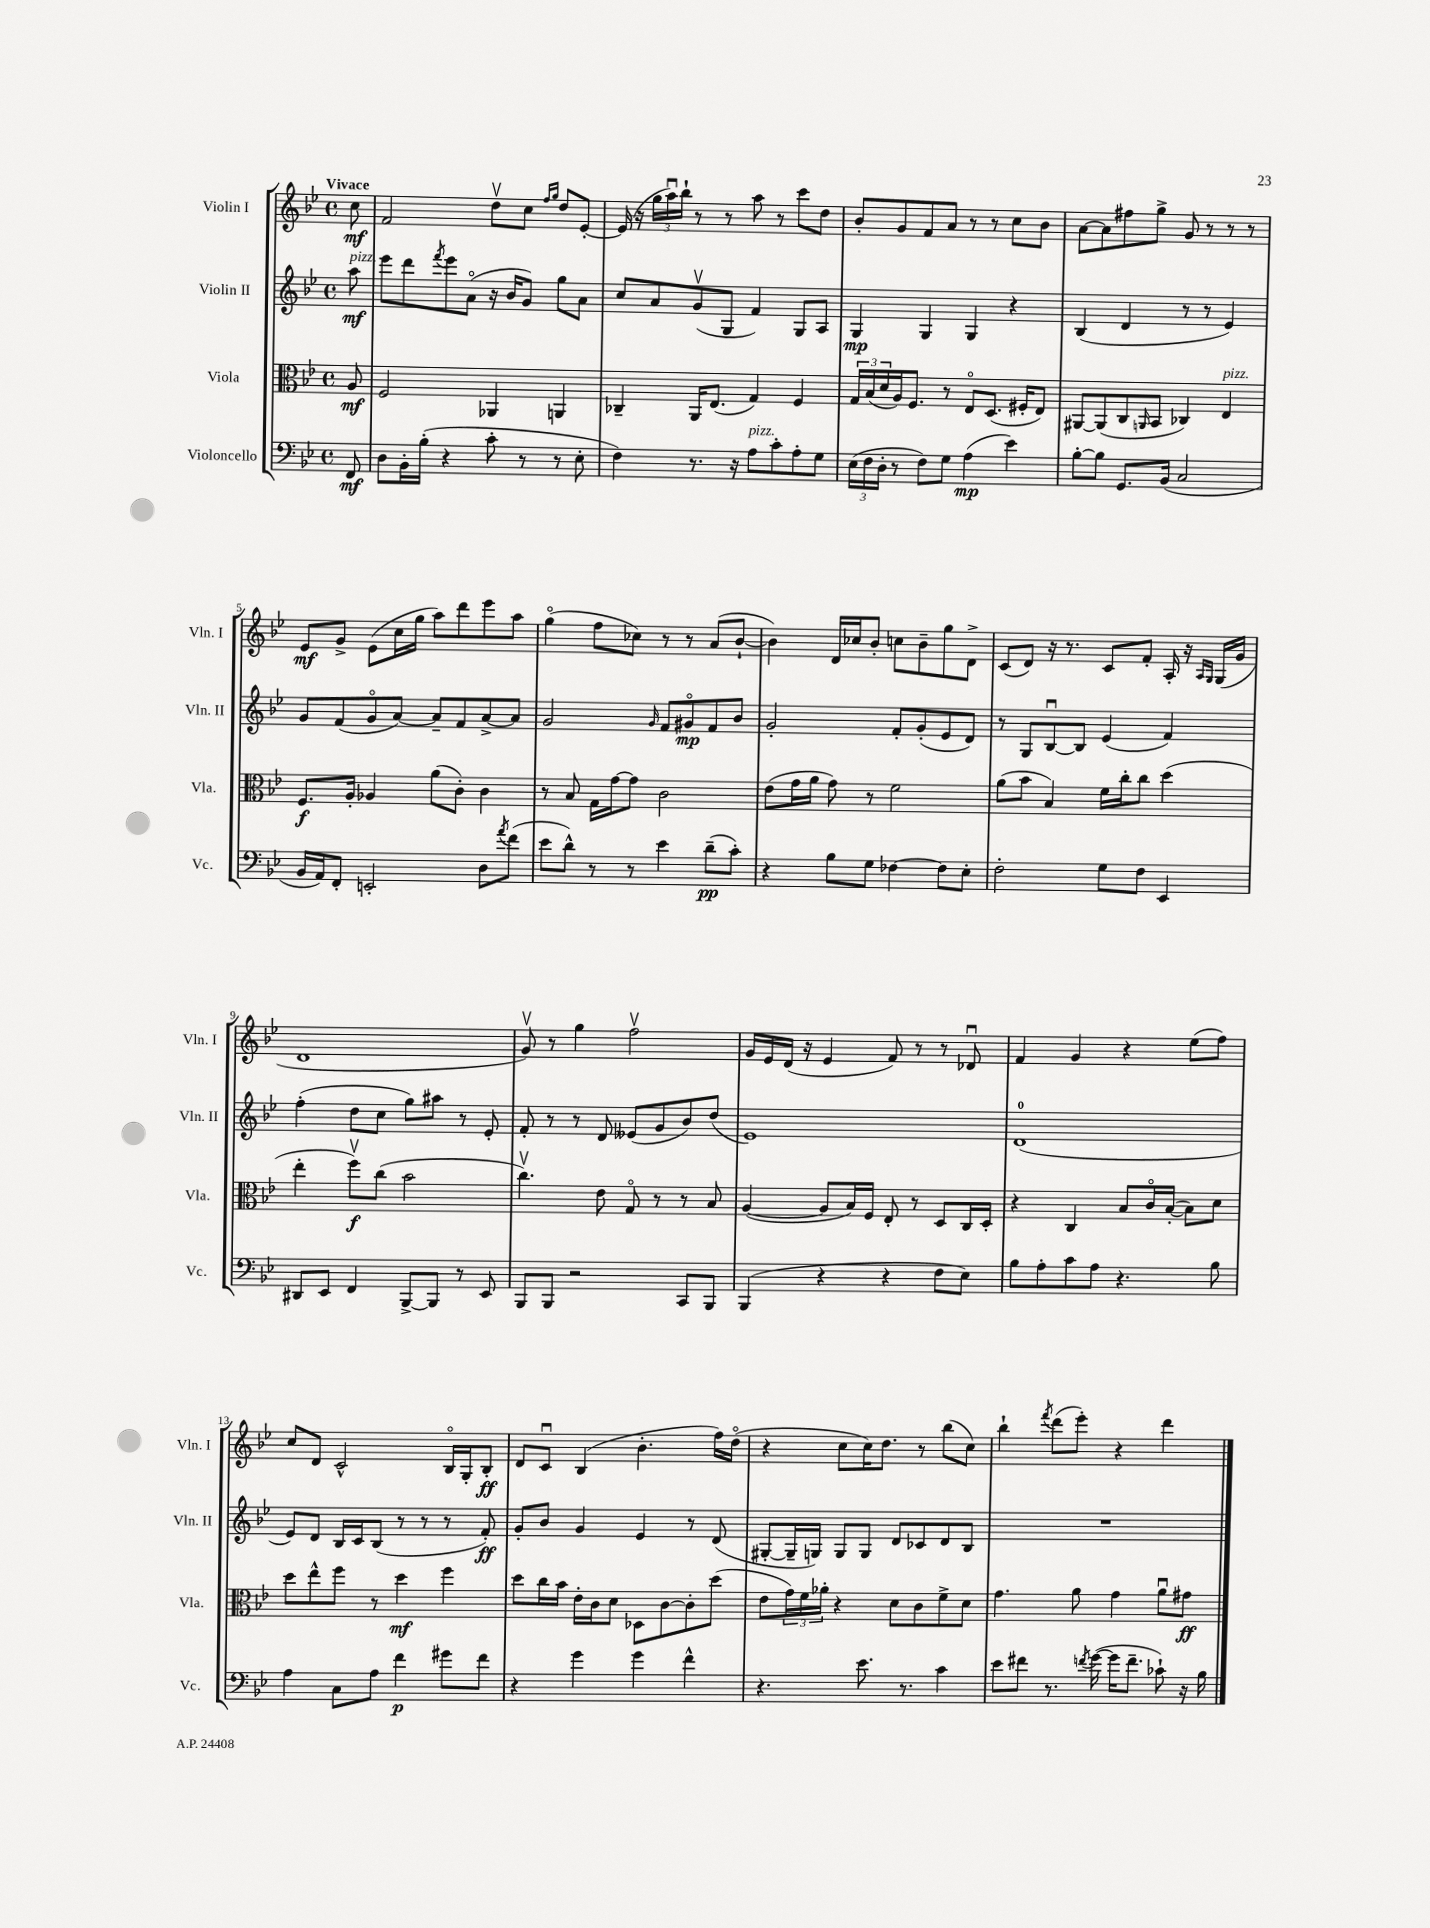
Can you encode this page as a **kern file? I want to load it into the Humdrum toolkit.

**kern	**kern	**kern	**kern
*staff4	*staff3	*staff2	*staff1
*clefF4	*clefC3	*clefG2	*clefG2
*k[b-e-]	*k[b-e-]	*k[b-e-]	*k[b-e-]
*M4/4	*M4/4	*M4/4	*M4/4
*met(c)	*met(c)	*met(c)	*met(c)
8FF	8A	8aa	8cc
=	=	=	=
8D	2F	8eee-	2f
16BB-'	.	8ddd	.
(16B-'	.	.	.
.	.	8qfff	.
4r	.	8eee-	.
.	.	(8ao	.
8c'	4AA-	16r	8ddv
.	.	16b-	.
8r	.	8g)	8cc
.	.	.	16qqff
.	.	.	16qqgg
8r	4AA	8gg	8dd
8E-'	.	8a	[8e-'
=	=	=	=
4F)	4C-~	8cc	(16e-]
.	.	.	16r
.	.	8a	24gg
.	.	.	24aau)
.	.	.	24bb-`
8.r	16AA	(8gv	8r
.	(8.E-	.	.
.	.	8G	8r
16r	.	.	.
8A	4G)	4f)	8aa
8c'	.	.	8r
8A'	4F	8G	8ccc
8G	.	8A	8dd
=	=	=	=
(24E-	24G	4G	8b-'
24F	(24B-	.	.
24D'	24d	.	.
8r	16A)	.	8g
.	8.F	.	.
8F)	.	4G	8f
8G	8r	.	8a
(4A	8E-o	4G	8r
.	(8.D	.	8r
4e-)	.	4r	8cc
.	16F#'	.	.
.	8E-)	.	8b-
=	=	=	=
[8B-'	[8AA#	(4B-	[8a
8B-]	(8AA#]	.	8a]
8.GG	8C	4d	8ff#
.	16qqAA	.	.
.	8BB-	.	8gg^
(16BB-	.	.	.
2C	4C-)	8r	8g
.	.	8r	8r
.	4E-	4e-)	8r
.	.	.	8r
=	=	=	=
16BB-	8.F	8g	8e-
16AA)	.	.	.
8FF'	.	(8f	8g^
.	16A'	.	.
2EE'	4A-	8go	(8e-
.	.	[8a)	16cc
.	.	.	16gg
.	(8a	8a~]	8aa)
.	8c')	8f	8ddd
8D	4c	[8a^	8eee-
8qa	.	.	.
(8f	.	8a]	8aa
=	=	=	=
8e-	8r	2g	(4ggo
8d^^)	8B-	.	.
8r	16G	.	8ff
.	[16g	.	.
8r	8g]	.	8cc-)
.	.	16qqg	.
4e-	2c	8f	8r
.	.	8g#o	8r
(8d~	.	8f	(8a
8c')	.	8b-	[8b-`
=	=	=	=
4r	(8e-	2g'	4b-])
.	16g	.	.
.	16a	.	.
8B-	8g)	.	16d
.	.	.	16cc-
8G	8r	.	8b-'
[4F-	2f	8f'	8cc
.	.	(8g'	8b-~
8F-]	.	8e-	8gg
8E-'	.	8d)	8d^
=	=	=	=
2F'	(8a	8r	(8c
.	8b-	8G	8d)
.	4B-)	[8B-u	16r
.	.	.	8.r
.	.	8B-]	.
8G	16f	(4e-	8c
.	16cc'	.	.
8F	8cc	.	8f'
4EE-	(4dd	4f)	16A'
.	.	.	16r
.	.	.	16qqA
.	.	.	16qqG
.	.	.	(16G
.	.	.	16g
=	=	=	=
8DD#	4ee-'	(4ff'	1d
8EE-	.	.	.
4FF	8ffv)	8dd	.
.	(8cc	8cc	.
[8BBB-^	2b-	8gg)	.
8BBB-]	.	8aa#	.
8r	.	8r	.
8EE-	.	8e-'	.
=	=	=	=
8BBB-	4.ccv)	8f'	8gv)
8BBB-	.	8r	8r
2r	.	8r	4gg
.	8e-	8d	.
.	8Go	(8e--	2ffv
.	8r	8g	.
8CC	8r	8b-)	.
8BBB-	8B-	(8dd	.
=	=	=	=
(4BBB-	([4A	1e-)	16g
.	.	.	16e-
.	.	.	(16d
.	.	.	16r
4r	8A]	.	4e-
.	16B-)	.	.
.	16F	.	.
4r	8E-'	.	8f)
.	8r	.	8r
8F	8D	.	8r
8E-)	16C	.	8d-u
.	16D'	.	.
=	=	=	=
8B-	4r	(1d	4f
8A'	.	.	.
8c	4C	.	4g
8A	.	.	.
4.r	8B-	.	4r
.	16co	.	.
.	([16B-'	.	.
.	8B-])	.	(8ee-
8B-	8d	.	8ff)
=	=	=	=
4A	8dd	8e-)	8cc
.	8ee-^^	8d	8d
8C	8ff	16B-	2c^^
.	.	16c	.
8A	8r	(8B-	.
4f	4dd	8r	.
.	.	8r	.
8g#	4ff	8r	16B-o
.	.	.	16G'
8f	.	8f')	8B-'
=	=	=	=
4r	8dd	8g'	8d
.	16cc	8b-	8cu
.	16b-	.	.
4g	16e-'	4g	(4B-
.	16c	.	.
.	8d	.	.
4g	8D-	4e-	4.b-'
.	[8c	.	.
4f^^	8c']	8r	.
.	(8dd	(8d	16ff)
.	.	.	(16ddo
=	=	=	=
4.r	8e-	[8G#'	4r
.	24g)	16G#~]	.
.	24f	.	.
.	.	16G)	.
.	24a-'	.	.
.	4r	8G	8cc
8.e-	.	8G	16cc)
.	.	.	8.dd
.	8d	8d	.
8.r	.	.	.
.	8c	8c-	8r
4c	8f^	8d	(8bb-
.	8d	8B-	8cc)
=	=	=	=
8e-	4.g	1r	4bb-`
8f#	.	.	.
.	.	.	8qfff
8.r	.	.	(8ddd
.	8a	.	8eee-')
8qf	.	.	.
([16g	.	.	.
16g]	4g	.	4r
8.f~	.	.	.
8c-`)	8au	.	4ddd
16r	8g#	.	.
16B-	.	.	.
==	==	==	==
*-	*-	*-	*-
